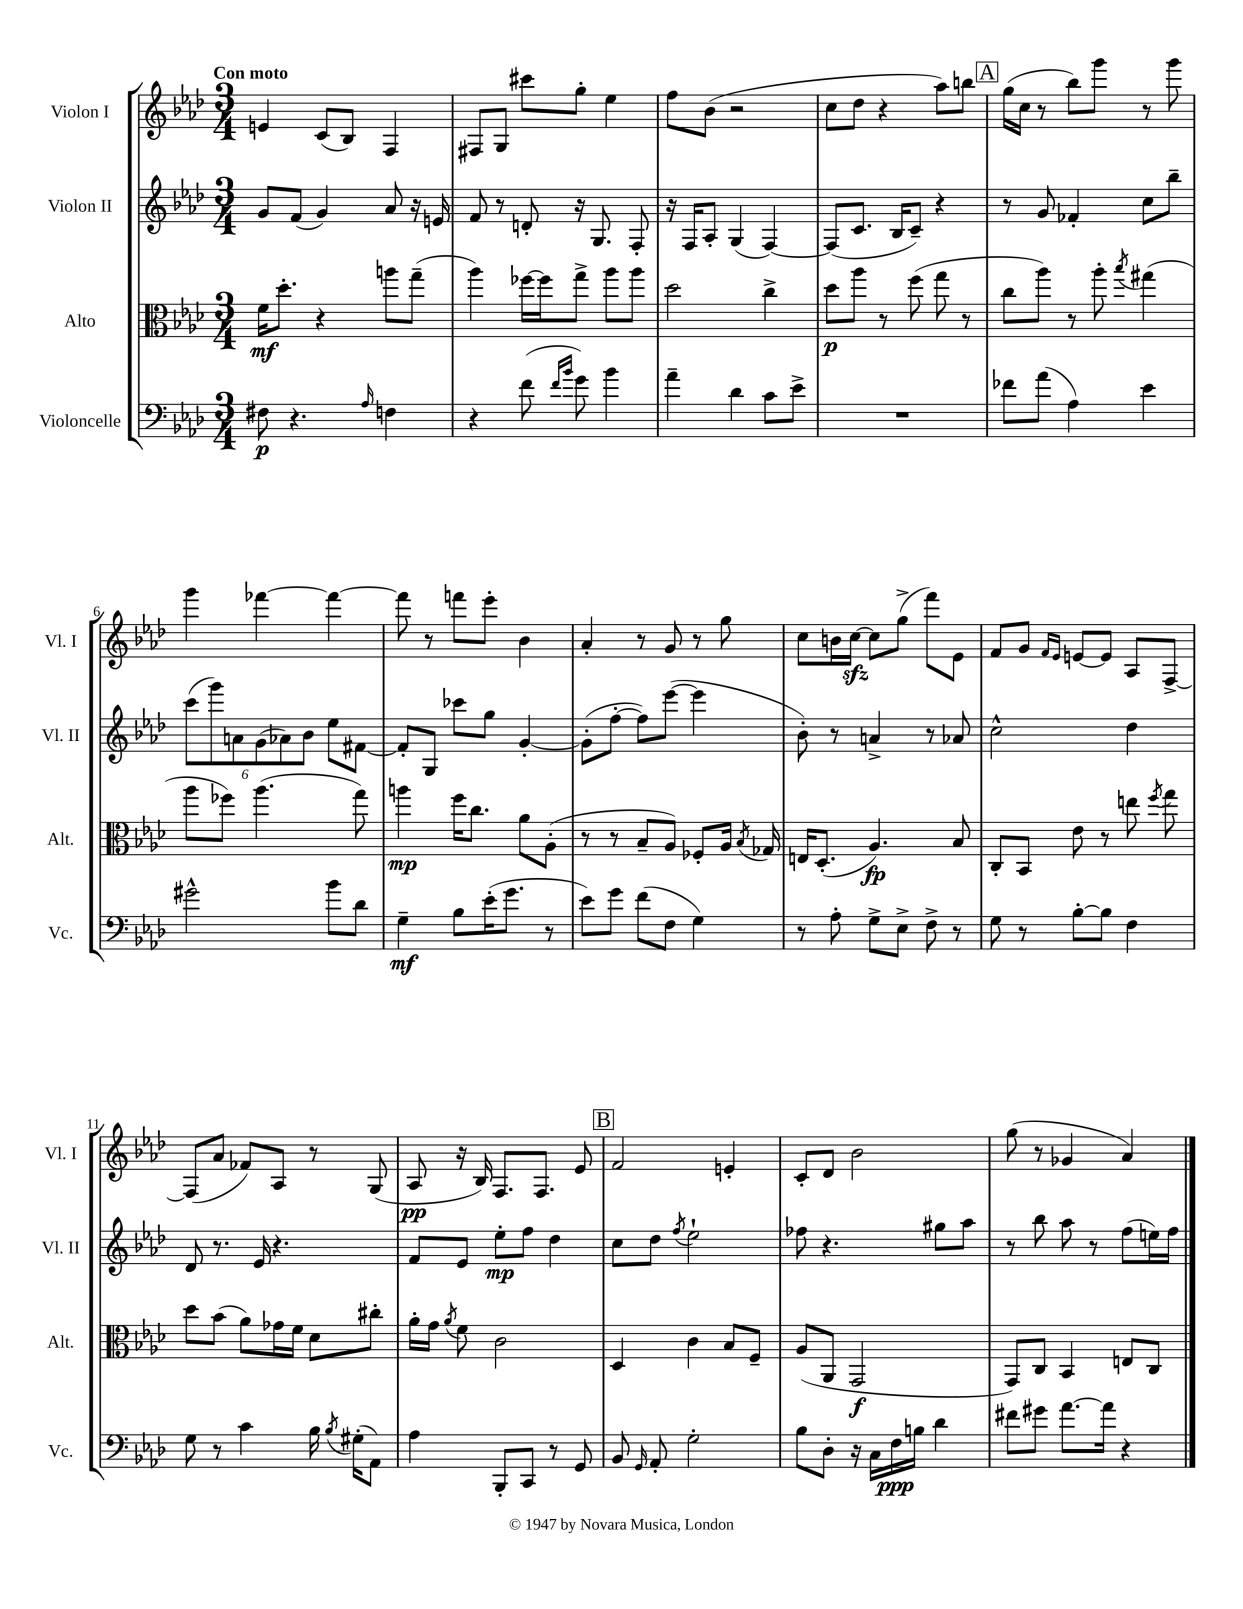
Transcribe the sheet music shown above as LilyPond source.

<<
\new StaffGroup <<
\new Staff = "s0" \with { instrumentName = "Violon I" shortInstrumentName = "Vl. I" } {
    \clef treble \key aes \major \numericTimeSignature \time 3/4 \tempo "Con moto"
    \autoBeamOff e'4 c'8[( bes8]) f4 |
    fis8[ g8] cis'''8[ g''8]-. ees''4 |
    f''8[ bes'8]( r2 |
    c''8[ des''8] r4 aes''8[) b''8] |
    \mark \markup { \box "A" } g''16[( c''16] r8 bes''8[) g'''8] r8 g'''8 |
    g'''4 fes'''4~ fes'''4~ |
    fes'''8 r8 f'''8[ ees'''8]-. bes'4 |
    aes'4-. r8 g'8 r8 g''8 |
    c''8[ b'16 c''16]~\sfz c''8[ g''8]->( f'''8[) ees'8] |
    f'8[ g'8] \grace { f'16[ ees'16] } e'8[~ e'8] aes8[ f8]~-> |
    f8[( aes'8] fes'8[) aes8] r8 g8( |
    aes8\pp r16 bes16) f8.[ f8.] ees'8 |
    \mark \markup { \box "B" } f'2 e'4-. |
    c'8[-. des'8] bes'2 |
    g''8( r8 ges'4 aes'4) \bar "|." |
}
\new Staff = "s1" \with { instrumentName = "Violon II" shortInstrumentName = "Vl. II" } {
    \clef treble \key aes \major \numericTimeSignature \time 3/4
    \autoBeamOff g'8[ f'8]( g'4) aes'8 r16 e'16 |
    f'8 r8 d'8-. r16 g8. f8-. |
    r16 f16[ aes8]-. g4( f4~) |
    f8[( c'8.] bes16[ c'8]--) r4 |
    \mark \markup { \box "A" } r8 g'8 fes'4-. c''8[ bes''8]-- |
    \tuplet 6/4 { c'''8[( g'''8) a'8 g'8( aes'8) bes'8] } ees''8[ fis'8]~ |
    fis'8[-. g8] ces'''8[ g''8] g'4~-. |
    g'8[-.( f''8]~-. f''8[) ees'''8]~( ees'''4 |
    bes'8-.) r8 a'4-> r8 aes'8 |
    c''2-^ des''4 |
    des'8 r8. ees'16 r4. |
    f'8[ ees'8] ees''8[-.\mp f''8] des''4 |
    \mark \markup { \box "B" } c''8[ des''8] \acciaccatura { f''8 } ees''2-! |
    fes''8 r4. gis''8[ aes''8] |
    r8 bes''8 aes''8 r8 f''8[( e''16) f''16] \bar "|." |
}
\new Staff = "s2" \with { instrumentName = "Alto" shortInstrumentName = "Alt." } {
    \clef alto \key aes \major \numericTimeSignature \time 3/4
    \autoBeamOff f'16[\mf des''8.]-. r4 a''8[ g''8]--( |
    aes''4) fes''16[~ fes''16 g''8]-> aes''8[ aes''8] |
    des''2 c''4-> |
    des''8[\p aes''8] r8 f''8( g''8 r8 |
    \mark \markup { \box "A" } c''8[ aes''8]) r8 aes''8-. \acciaccatura { bes''8 } gis''4( |
    aes''8[ fes''8]) aes''4.( g''8) |
    a''4\mp f''16[ c''8.] aes'8[ aes8]-.( |
    r8 r8 bes8[-- aes8]) fes8[-. aes16] \acciaccatura { bes8 } ges16 |
    e16[ des8.]-.( aes4.\fp) bes8 |
    c8[-. bes,8] ees'8 r8 e''8 \acciaccatura { f''8 } g''8 |
    des''8[ bes'8]( aes'8[) ges'16 f'16] des'8[ cis''8]-. |
    aes'16[-. g'16] \acciaccatura { aes'8 } f'8 c'2 |
    \mark \markup { \box "B" } des4 c'4 bes8[ f8]-- |
    aes8[( aes,8] g,2\f |
    g,8[) c8] bes,4 e8[ c8] \bar "|." |
}
\new Staff = "s3" \with { instrumentName = "Violoncelle" shortInstrumentName = "Vc." } {
    \clef bass \key aes \major \numericTimeSignature \time 3/4
    \autoBeamOff fis8\p r4. \grace { aes16 } f4 |
    r4 f'8( \grace { f'16[ bes'16] } g'8) bes'4 |
    aes'4-- des'4 c'8[ ees'8]-> |
    R2. |
    \mark \markup { \box "A" } fes'8[ aes'8]( aes4) ees'4 |
    gis'2-^ bes'8[ des'8] |
    g4--\mf bes8[ ees'16-.( g'8.] r8 |
    ees'8[) g'8] f'8[( f8] g4) |
    r8 aes8-. g8[-> ees8]-> f8-> r8 |
    g8 r8 bes8[~-. bes8] f4 |
    g8 r8 c'4 bes16 \acciaccatura { bes8 } gis16[-.( aes,8]) |
    aes4 bes,,8[-. c,8] r8 g,8 |
    \mark \markup { \box "B" } bes,8 \grace { g,16 } aes,8-. g2-. |
    bes8[ des8]-. r16 c16[ f16\ppp b16] des'4 |
    fis'8[ gis'8] aes'8.[~ aes'16] r4 \bar "|." |
}
>>
>>
